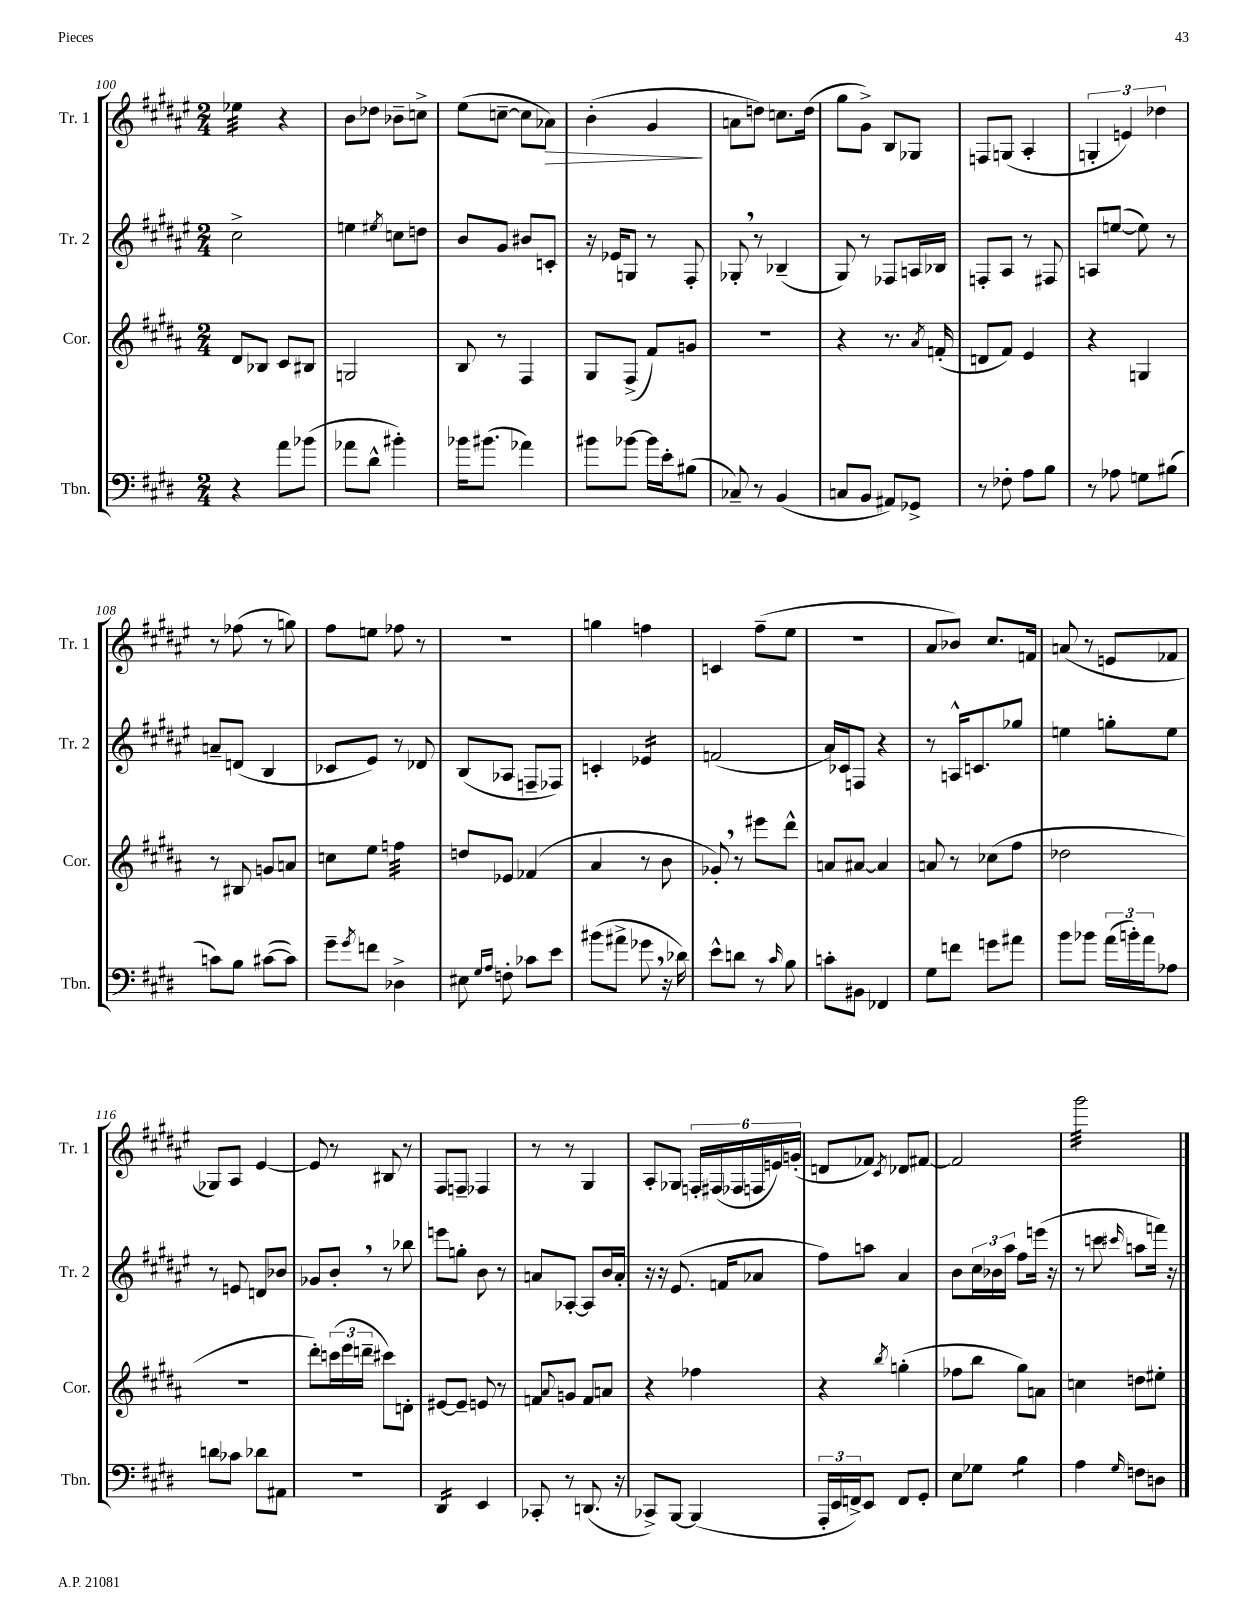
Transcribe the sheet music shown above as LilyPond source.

<<
\new StaffGroup <<
\new Staff = "s0" \with { instrumentName = "Tr. 1" shortInstrumentName = "Tr. 1" } {
    \clef treble \key fis \major \numericTimeSignature \time 2/4
    ees''4:32 r4 |
    b'8 des''8 bes'8-- c''8-> |
    eis''8( c''8~-- c''8 aes'8\>) |
    b'4-.( gis'4\! |
    a'8 d''8) c''8. d''16( |
    gis''8 gis'8->) b8 ges8 |
    f8 g8( ais4-. |
    \tuplet 3/2 { g4-. e'4) des''4 } |
    r8 fes''8( r8 g''8) |
    fis''8 e''8 fes''8 r8 |
    R2 |
    g''4 f''4 |
    c'4 fis''8--( eis''8 |
    R2 |
    ais'8 bes'8) cis''8. f'16 |
    a'8( r8 e'8 fes'8 |
    ges8) ais8 eis'4~ |
    eis'8 r8 bis8 r8 |
    fis8 f8-- fes4 |
    r8 r8 gis4 |
    ais8-. ges8 \tuplet 6/4 { f16-. fis16( fes16 f16 e'16) g'16-.( } |
    d'8 fes'8) \acciaccatura { cis'8 } des'8 fis'8~ |
    fis'2 |
    gis'''2:32 \bar "|." |
}
\new Staff = "s1" \with { instrumentName = "Tr. 2" shortInstrumentName = "Tr. 2" } {
    \clef treble \key fis \major \numericTimeSignature \time 2/4
    cis''2-> |
    e''4 \acciaccatura { eis''8 } c''8 d''8 |
    b'8 gis'8 bis'8 c'8-. |
    r16 ees'16 g8 r8 fis8-. |
    ges8-. \breathe r8 bes4--( |
    gis8) r8 fes8 a16 bes16 |
    f8-. ais8 r8 fis8 |
    a8 e''8~( e''8) r8 |
    a'8-- d'8( b4 |
    ces'8 eis'8) r8 des'8 |
    b8( aes8 f8-- fes8) |
    c'4-. ees'4:16 |
    f'2( |
    ais'16) ces'16 f8 r4 |
    r8 a16-^ c'8. ges''8 |
    e''4 g''8-. e''8 |
    r8 e'8 d'8 bes'8 |
    ges'8 b'8-. \breathe r8 bes''8 |
    e'''8 g''8-. b'8 r8 |
    a'8 aes8~-. aes8 b'16 a'16-. |
    r16 r16 eis'8.( f'16 aes'8 |
    fis''8) a''8 ais'4 |
    b'8 \tuplet 3/2 { cis''16 bes'16 ais''16 } fis''8 e'''16( r16 |
    r8 c'''8 \grace { cis'''16 } a''8 f'''16) r16 \bar "|." |
}
\new Staff = "s2" \with { instrumentName = "Cor." shortInstrumentName = "Cor." } {
    \clef treble \key b \major \numericTimeSignature \time 2/4
    dis'8 bes8 cis'8 bis8 |
    g2 |
    b8 r8 fis4 |
    gis8 fis8->( fis'8) g'8 |
    r2 |
    r4 r8. \acciaccatura { ais'8 } f'16-.( |
    d'8 fis'8) e'4 |
    r4 g4 |
    r8 bis8 g'8 a'8 |
    c''8 e''8 f''4:32 |
    d''8 ees'8 fes'4( |
    ais'4 r8 b'8 |
    ges'8-.) \breathe r8 eis'''8 dis'''8-^ |
    a'8 ais'8~ ais'4 |
    a'8 r8 ces''8( fis''8 |
    des''2 |
    R2 |
    dis'''8-.) \tuplet 3/2 { c'''16( e'''16 d'''16-- } cis'''8) d'8-. |
    eis'8~ eis'8-- e'8 r8 |
    f'8 \appoggiatura { ais'8 } g'8 f'8 a'8 |
    r4 fes''4 |
    r4 \acciaccatura { b''8 } g''4-.( |
    fes''8 b''8 gis''8) a'8 |
    c''4 d''8 eis''8-. \bar "|." |
}
\new Staff = "s3" \with { instrumentName = "Tbn." shortInstrumentName = "Tbn." } {
    \clef bass \key e \major \numericTimeSignature \time 2/4
    r4 a'8 bes'8( |
    aes'8 dis'8-^ bis'4-.) |
    bes'16 bis'8.( aes'4) |
    bis'8 bes'8~ bes'16 e'16-. bis8( |
    ces8--) r8 b,4( |
    c8 b,8 ais,8) ges,8-> |
    r8 fes8-. a8 b8 |
    r8 aes8 g8 bis8( |
    c'8) b8 cis'8~( cis'8) |
    gis'8-- \acciaccatura { gis'8 } f'8 des4-> |
    eis8 \grace { gis16 a16 } f8-. ces'8 e'8 |
    bis'8( ais'8-> ges'8 \breathe r16 des'16) |
    e'8-^ d'8 r8 \grace { cis'16 } b8 |
    c'8-. bis,8 fes,4 |
    gis8 f'8 g'8 ais'8 |
    b'8 bes'8 \tuplet 3/2 { a'16( b'16-.) a'16 } aes8 |
    d'8 ces'8 des'8 ais,8 |
    R2 |
    dis,4:16 e,4 |
    ces,8-. r8 d,8.( r16 |
    ces,8->) b,,8~ b,,4( |
    \tuplet 3/2 { a,,16-. e,16 f,16->) } e,8 f,8 gis,8-. |
    e8 ges8 b4:8 |
    a4 \grace { gis16 } f8 d8 \bar "|." |
}
>>
>>
\layout { \context { \Score currentBarNumber = #100 } }
